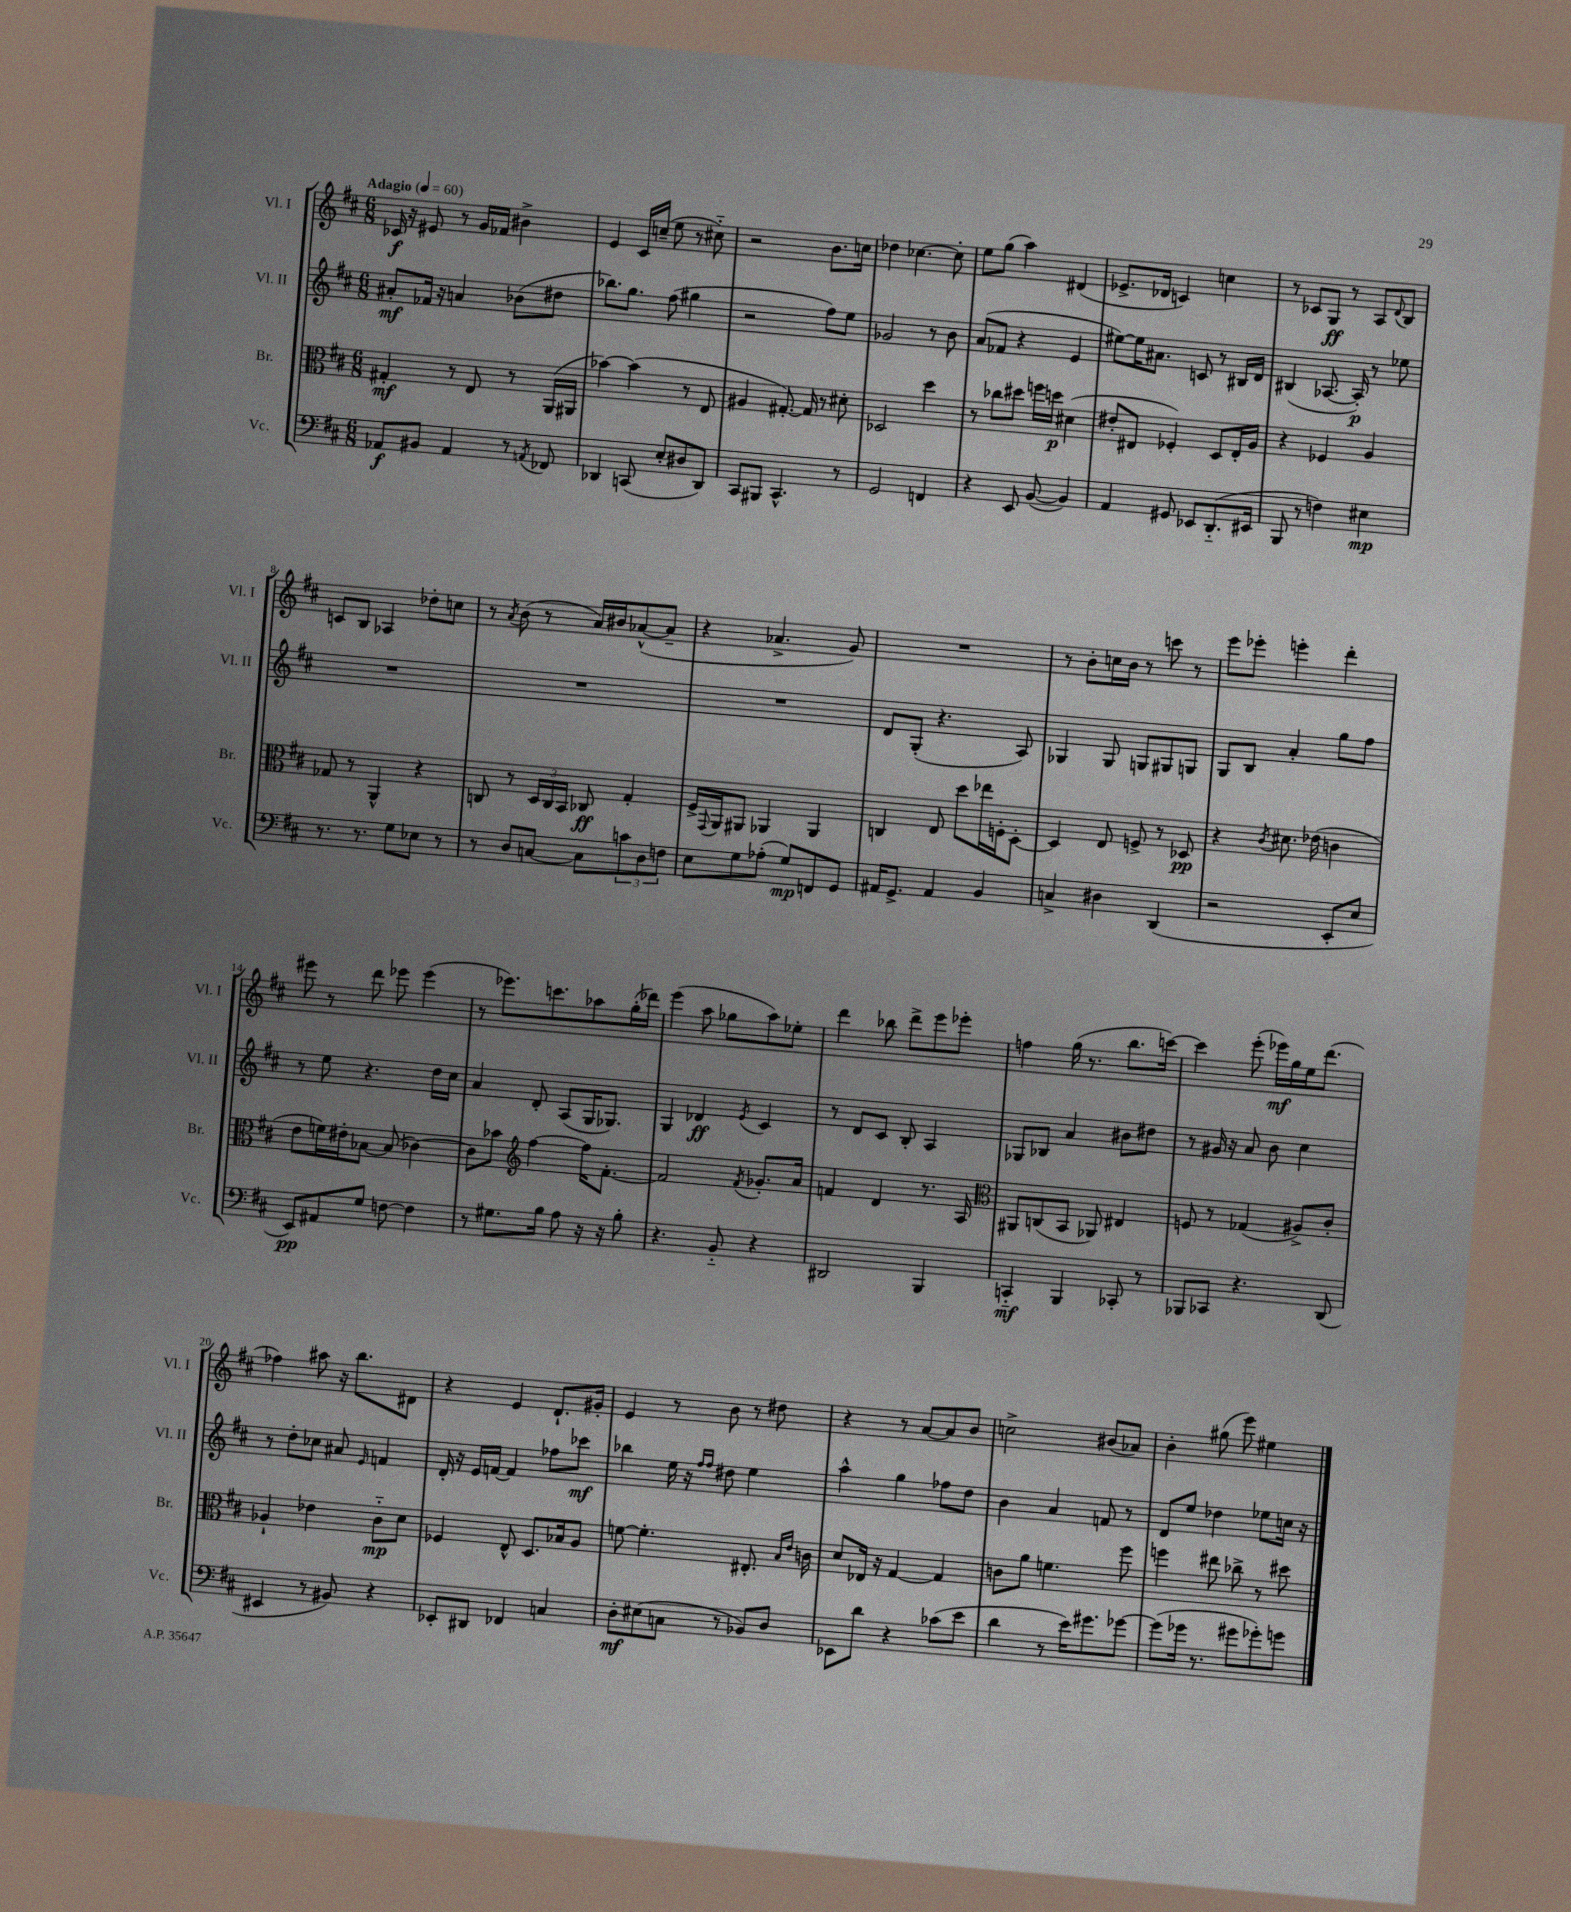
<<
\new StaffGroup <<
\new Staff = "s0" \with { instrumentName = "Vl. I" shortInstrumentName = "Vl. I" } {
    \clef treble \key d \major \numericTimeSignature \time 6/8 \tempo "Adagio" 4 = 60
    ces'16\f r16 eis'8 r8 g'16 fes'16 bis'4-> |
    e'4 cis'16 c''16--( e''8 r8 cis''8-_) |
    r2 b'8. c''16 |
    des''4 ces''4.~ ces''8-. |
    e''8 g''8( a''4) dis'4( |
    ees'8.-> des'16 c'4) c''4 |
    r8 ces'8 g8\ff r8 a8 \appoggiatura { d'8 } b8 |
    c'8 b8 aes4 des''8-. c''8 |
    r8 \acciaccatura { a'8 } b'8( r8 a'16) bis'16 aes'8~-^( aes'8-- |
    r4 aes'4.-> g'8) |
    R2. |
    r8 b'8-. c''16 b'16 r8 c'''8 r8 |
    e'''8 ees'''8-. e'''4-. d'''4-. |
    eis'''8 r8 d'''8 ees'''8 ees'''4( |
    r8 ees'''8.) c'''8. aes''8 g''16-.( des'''16) |
    e'''4( a''8 ges''8 a''8) ees''8-. |
    d'''4 bes''8 d'''8-> e'''8 ees'''8-. |
    f''4 g''16( r8. b''8. c'''16~) |
    c'''4 e'''8-.( ees'''16\mf) g''16 e''16 d'''8.( |
    fes''4) ais''8 r16 b''8. dis'8 |
    r4 e'4 d'8.-! gis'16-. |
    e'4 r8 b'8 r8 dis''8 |
    r4 r8 a'8~ a'8 b'8 |
    c''2-> bis'8( aes'8) |
    b'4-. gis''8( e'''8) eis''4 \bar "|." |
}
\new Staff = "s1" \with { instrumentName = "Vl. II" shortInstrumentName = "Vl. II" } {
    \clef treble \key d \major \numericTimeSignature \time 6/8
    ais'8-.\mf fes'16 r16 a'4 bes'8( dis''8 |
    bes''8.) g''8. fis''8( gis''4 |
    r2 fis''8) e''8 |
    ges'2 r8 b'8 |
    a'8( fes'8 r4 e'4 |
    eis''8~) eis''16 ais'8. c'8 r8 bis16 d'16 |
    bis4( aes8.~ aes16-.\p) r8 ees''8 |
    R2. |
    R2. |
    R2. |
    d'8 g8-.( r4. a8) |
    ges4 ges8 g8 gis8 g8 |
    g8 b8 a'4-. g''8 fis''8 |
    r8 e''8 r4. d''16 cis''16 |
    a'4 d'8-. a8( g16 ges8.) |
    g4 des'4\ff \acciaccatura { e'8 } cis'4 |
    r8 d'8 cis'8 b8-. a4 |
    ges8 bes8 a'4 bis'8 dis''8 |
    r8 gis'16 r16 a'8 b'8 cis''4 |
    r8 d''8-. ces''8 ais'8 \grace { e'16 } f'4 |
    d'16-. r16 e'16 f'16~ f'4 fes''8 ces'''8\mf |
    bes''4 e''16 r16 \grace { fis''16 fis''16 } dis''8 e''4 |
    a''4-^ g''4 fes''8 d''8 |
    b'4 a'4 f'8 r8 |
    d'8 e''8 des''4 ees''8 c''16 r16 \bar "|." |
}
\new Staff = "s2" \with { instrumentName = "Br." shortInstrumentName = "Br." } {
    \clef alto \key d \major \numericTimeSignature \time 6/8
    gis4-.\mf r8 e8 r8 a,16( ais,16 |
    bes'4~) bes'4( r8 e8 |
    ais4 gis8.~-.) gis16 r8 dis'8-. |
    des2 d''4 |
    r8 ces''8 dis''8 f''16 d''16\p dis'4( |
    eis'8-. eis8 fes4-.) d8 eis16-. a16 |
    r4 fes4 a4 |
    ges8 r8 a,4-^ r4 |
    c8 r8 \tuplet 3/2 { d16 c16 b,16 } ces8\ff g4-. |
    fis16-> \appoggiatura { g,8 } a,16 ais,8 aes,4 aes,4 |
    c4 e8 d''8 ees''16 f16-. d8~-. |
    d4 e8 f8-> r8 des8\pp |
    r4 \acciaccatura { cis'8 } dis'8. ees'16( c'4 |
    e'8 f'16) eis'16-. bes8~ bes8( ces'4~) |
    ces'8 bes'8 \clef treble fis''4~ fis''16 fis'8.~-. |
    fis'2 \acciaccatura { fis'8 } ges'8.-. a'16 |
    f'4 d'4 r8. a16 |
    \clef alto ais,8 c8( b,8 aes,8) eis4 |
    f8 r8 ges4( ais8->) cis'8-. |
    aes4-! ees'4 cis'8-_\mp d'8 |
    fes4 e8-^ d8. bes16 a8 |
    f'8~ f'4.-. eis8.-. \grace { b16 e'16 } c'16 |
    d'8 ees16 r16 g4~ g4 |
    c'8 a'8 f'4. fis''8 |
    f''4 eis''8 ces''8-> r8 dis''8 \bar "|." |
}
\new Staff = "s3" \with { instrumentName = "Vc." shortInstrumentName = "Vc." } {
    \clef bass \key d \major \numericTimeSignature \time 6/8
    aes,8\f bis,8 aes,4 r8 \acciaccatura { a,8 } fes,8 |
    des,4 c,8( e8-. dis8 des,8) |
    cis,8 bis,,8 cis,4.-^ r8 |
    g,2 f,4 |
    r4 e,8 b,8~( b,4) |
    a,4 gis,8 ees,8 d,8.-_( eis,16 |
    b,,8 r8 f4) eis4\mp |
    r8. r8. g8 ees8 r8 |
    r8 d8 c8~ c8 \tuplet 3/2 { c'8 d8 f8 } |
    e8 g8 aes8-.( g8\mp) f,8 g,8 |
    ais,16 g,8.-> ais,4 b,4 |
    c4-> dis4 d,4( |
    r2 e,8-. e8 |
    e,8\pp) ais,8 g8 f8~ f4 |
    r8 gis8. b16 a8 r16 r16 b8-. |
    r4. b,8-_ r4 |
    dis,2 b,,4 |
    c,4-_\mf b,,4 ces,8-. r8 |
    bes,,8 ces,8 r4. d,8( |
    eis,4 r8 bis,8) r4 |
    ees,8-. dis,8 fes,4 c4 |
    d8-.\mf eis8( c8 r8 bes,8) d8 |
    ees,8 d'8 r4 ces'8( e'8 |
    d'4 r8 e'16) gis'8. ges'8~ |
    ges'8( ges'16 r8. gis'8 ges'8-.) g'8 \bar "|." |
}
>>
>>
